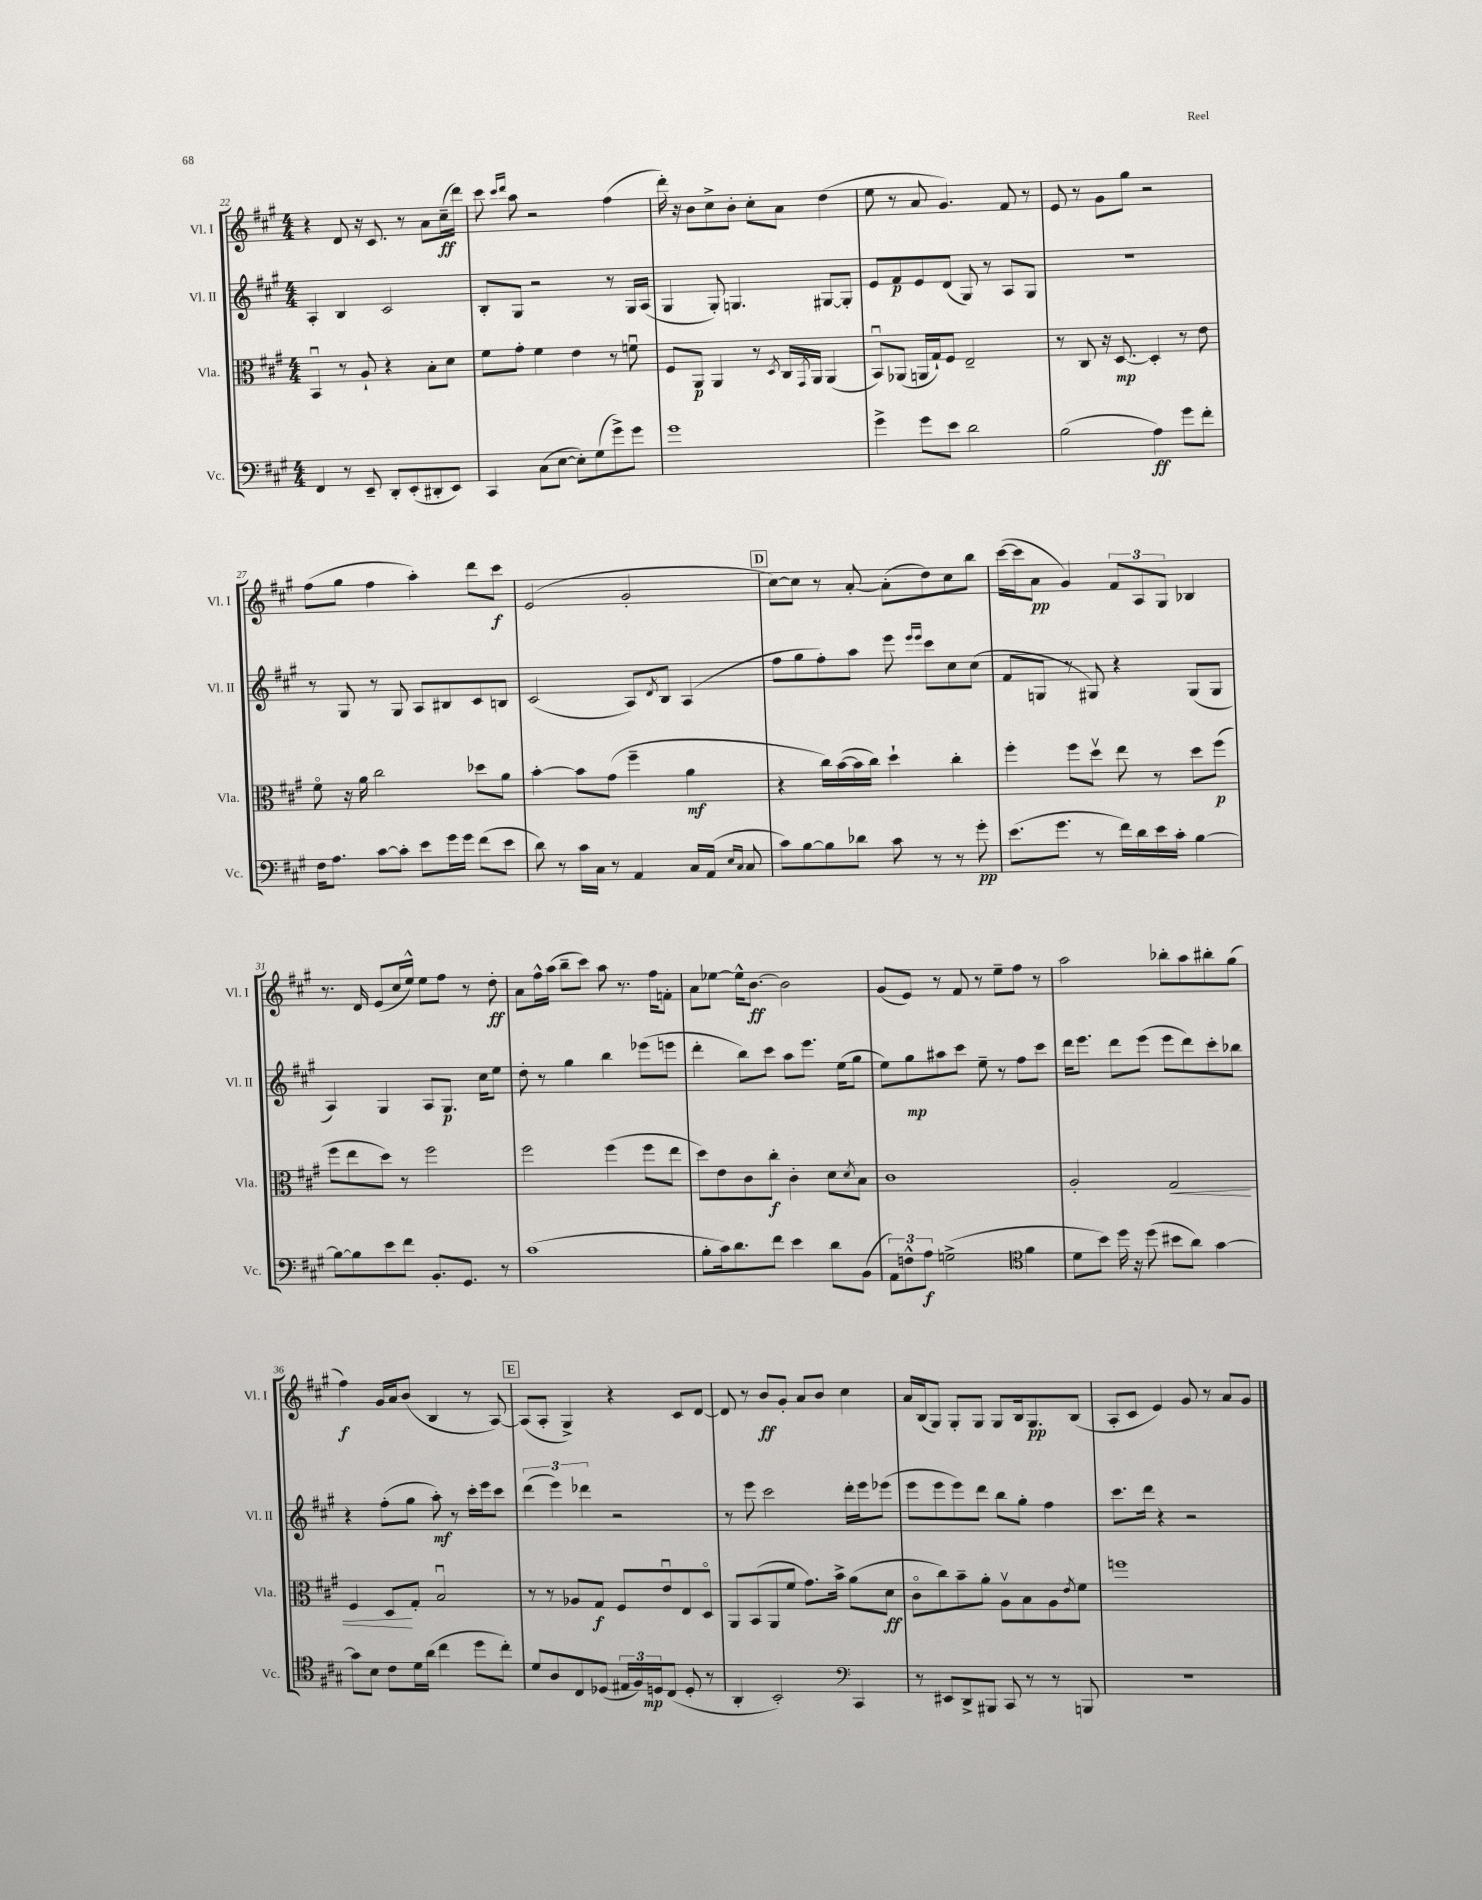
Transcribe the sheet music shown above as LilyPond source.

<<
\new StaffGroup <<
\new Staff = "s0" \with { instrumentName = "Vl. I" shortInstrumentName = "Vl. I" } {
    \clef treble \key a \major \numericTimeSignature \time 4/4
    r4 d'8 r16 cis'8. r8 a'8 cis''16--\ff( d'''16) |
    cis'''8 \grace { cis'''16 d'''16 } a''8 r2 fis''4( |
    d'''16-.) r16 b'8 cis''8-> b'8-. cis''8-. a'8 d''4( |
    e''8 r8 a'8 gis'4.) fis'8 r8 |
    e'8 r8 gis'8 gis''8 r2 |
    fis''8( gis''8 fis''4 a''4-.) d'''8 cis'''8\f |
    e'2( gis'2-. |
    \mark \markup { \box "D" } cis''8~) cis''8 r8 a'8~-. a'8-.( d''8) cis''8 b''8 |
    cis'''16~( cis'''16 a'8\pp gis'4) \tuplet 3/2 { fis'8 a8 gis8 } bes4 |
    r8. d'16 e'8( cis''16 e''16-^) e''8 fis''8 r8 d''8-.\ff |
    a'8 fis''16-^ a''16( b''8-- cis'''8) a''8 r8. fis''16 f'8-. |
    a'8 ees''8~ ees''16-^ b'8.~\ff b'2 |
    gis'8( e'8) r8 fis'8 r8 e''8-- fis''8 r8 |
    a''2 bes''8-. a''8 bis''8-. gis''8( |
    fis''4\f) gis'16 a'16 b'8( b4 r8 a8~) |
    \mark \markup { \box "E" } a8( a8-. gis4->) r4 cis'8 d'8~ |
    d'8 r8 b'8\ff gis'8-. a'8 b'8 cis''4 |
    a'16 b16( gis8) gis8-. gis8 gis8 b16 gis8.\pp b8( |
    a8-. cis'8 e'4) gis'8 r8 a'8 gis'8 \bar "|." |
}
\new Staff = "s1" \with { instrumentName = "Vl. II" shortInstrumentName = "Vl. II" } {
    \clef treble \key a \major \numericTimeSignature \time 4/4
    a4-. b4 cis'2 |
    b8-. gis8 r2 r8 gis16 a16( |
    gis4 gis8-.) g4. gis8~ gis8-. |
    e'8 fis'8\p e'8 d'8( gis8) r8 a8 gis8 |
    R1 |
    r8 gis8 r8 gis8 a8 bis8 cis'8 b8 |
    cis'2( a8) \acciaccatura { d'8 } b8 a4( |
    \mark \markup { \box "D" } fis''8 gis''8 fis''8-.) a''8 e'''8 \grace { e'''16 e'''16 } cis'''8 cis''8 cis''8( |
    fis'8 g8 r8 gis8) r4 gis8( gis8 |
    a4) gis4 a8 gis8.\p cis''16 e''8 |
    d''8-. r8 gis''4 b''4 ees'''8( e'''8 |
    d'''4-. b''8) cis'''8 a''8 e'''8. e''16( gis''8 |
    e''8) gis''8\mp ais''8 cis'''8 e''8-- r8 fis''8 cis'''8 |
    d'''16 e'''8. d'''8 e'''8( e'''8 d'''8) cis'''8-. bes''8 |
    r4 fis''8-.( gis''8 a''8-.\mf) r8 cis'''16-. e'''16 cis'''8 |
    \mark \markup { \box "E" } \tuplet 3/2 { d'''4( e'''4) des'''4 } r2 |
    r8 e'''8 cis'''2 d'''16-. e'''16 ees'''8( |
    e'''8 e'''8 e'''8) d'''8 b''8 gis''8-. fis''4 |
    cis'''8. d'''16 r4 r2 \bar "|." |
}
\new Staff = "s2" \with { instrumentName = "Vla." shortInstrumentName = "Vla." } {
    \clef alto \key a \major \numericTimeSignature \time 4/4
    b,4\downbow r8 a8-! r4 b8-. d'8 |
    fis'8 gis'8-. fis'4 e'4 r8 f'8\downbow |
    fis8 a,8\p a,4 r8 \acciaccatura { d8 } cis16 \acciaccatura { gis,8 } a,16 a,4( |
    b,8\downbow) aes,8( a,16 gis16-!) fis8 e2-- |
    r8 cis8 r16 d8.~\mp d4-. r8 e'8 |
    fis'8\flageolet r16 a'16 cis''2 des''8 a'8 |
    b'4~-. b'8 gis'8( fis''4-- a'4\mf |
    \mark \markup { \box "D" } r4 cis''16) b'16~( b'16 cis''16) d''4-! cis''4-. |
    fis''4-. fis''8 d''8\upbow e''8 r8 d''8 fis''8\p( |
    fis''8 e''8 d''8) r8 fis''2 |
    fis''2 fis''4( fis''8 e''8 |
    d''8) e'8 cis'8 cis''8-.\f cis'4-. d'8 \acciaccatura { d'8 } b8 |
    cis'1 |
    a2-. gis2\< |
    fis4 d8\! gis8-. b2\downbow |
    \mark \markup { \box "E" } r8 r8 aes8 gis8\f fis8 e'8\downbow e8 d8\flageolet |
    a,8 b,8( a,8 fis'8 gis'8.) b'16-> a'8( d'8\ff |
    cis'8\flageolet cis''8) b'8-- a'8-. a8\upbow b8 a8 \acciaccatura { e'8 } fis'8 |
    f''1 \bar "|." |
}
\new Staff = "s3" \with { instrumentName = "Vc." shortInstrumentName = "Vc." } {
    \clef bass \key a \major \numericTimeSignature \time 4/4
    fis,4 r8 e,8-- d,8-. e,8-.( dis,8-. e,8) |
    cis,4 cis8( e8~ e8-.) gis8( gis'8->) gis'8 |
    gis'1 |
    gis'4-> gis'8 e'8 d'2 |
    b2( a4\ff) gis'8 fis'8-. |
    fis16 a8. cis'8~ cis'8-. e'8 gis'16 gis'16 fis'8( e'8 |
    d'8) r8 cis'16 cis16 r8 a,4 cis16 a,16( \grace { e16 cis16 } cis8 |
    \mark \markup { \box "D" } cis'8) b8~ b8 des'8 cis'8 r8 r8 gis'8-.\pp |
    e'8.( gis'8. r8 fis'16) d'16 e'16 cis'16-. b4~ |
    b8~ b8 e'8 fis'8 b,8.-. gis,8. r8 |
    cis'1( |
    b8-. cis'16) d'8. fis'8 e'4 d'8 b,8( |
    \tuplet 3/2 { a,8) f8-^ a8\f } g2->( \clef tenor fis'4 |
    d'8 b'8) d''16 r16 d''8( bis'8 a'8) gis'4~ |
    gis'8 b8 cis'8 d'16 a'16( cis''4 d''8 cis''8-.) |
    \mark \markup { \box "E" } d'8 a8 cis8 des8( \tuplet 3/2 { eis16 fis16) d16\mp } cis8( d8-. r8 |
    a,4-. b,2-.) \clef bass cis,4 |
    r8 eis,8 d,8-> bis,,8 cis,8 r8 r8 b,,8 |
    R1 \bar "|." |
}
>>
>>
\layout { \context { \Score currentBarNumber = #22 } }
